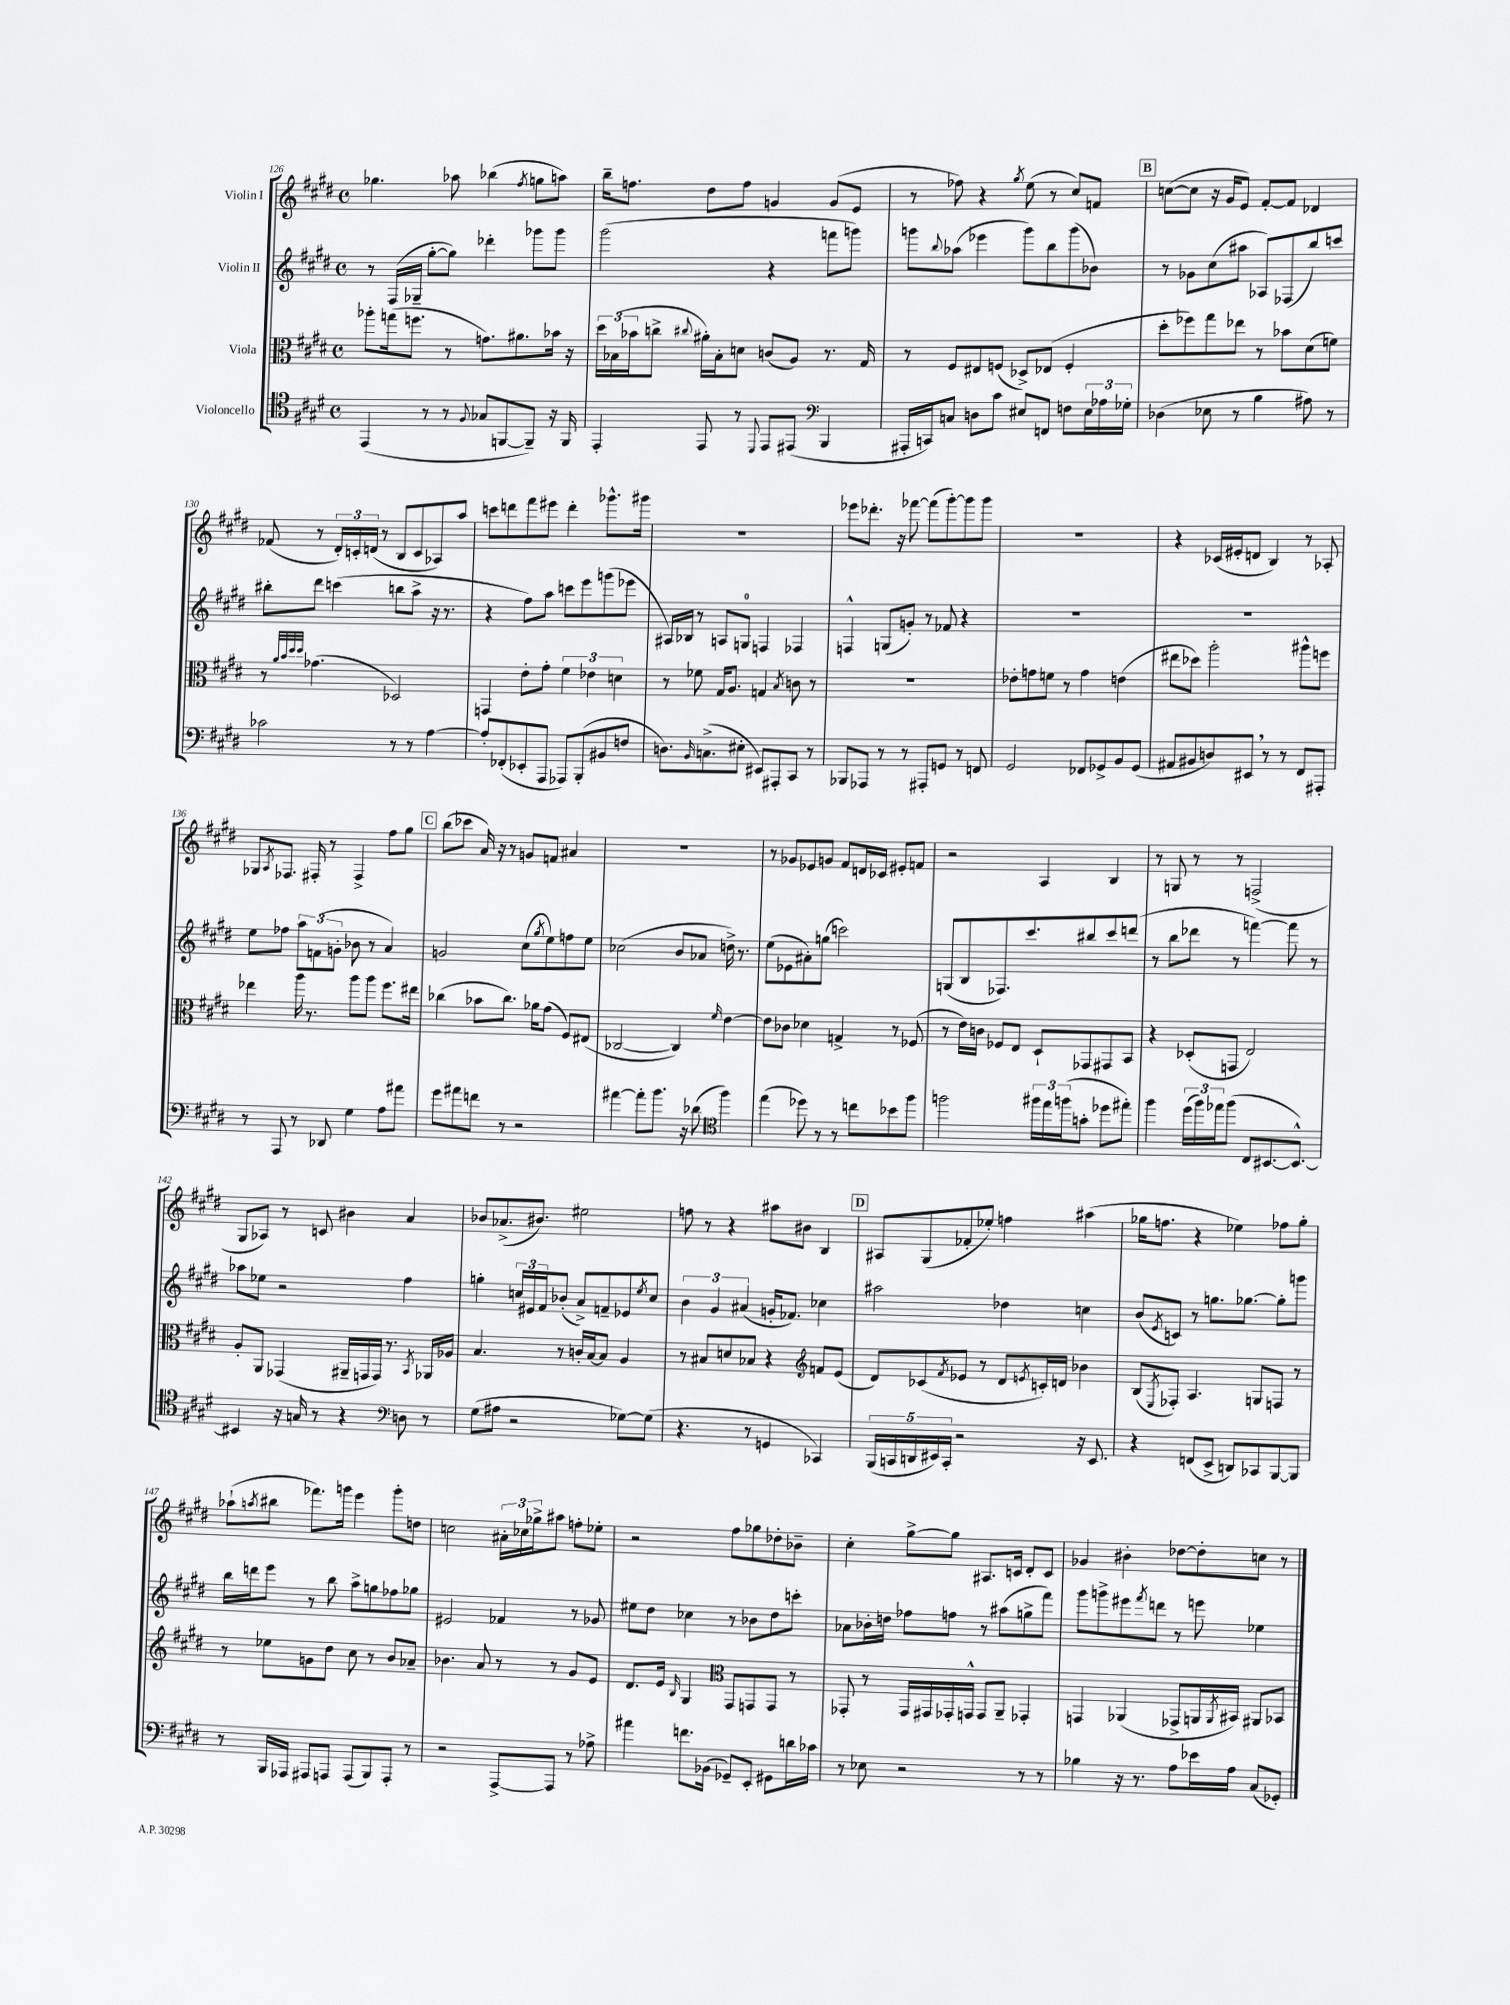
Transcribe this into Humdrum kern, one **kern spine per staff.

**kern	**kern	**kern	**kern
*staff4	*staff3	*staff2	*staff1
*clefC4	*clefC3	*clefG2	*clefG2
*k[f#c#g#d#]	*k[f#c#g#d#]	*k[f#c#g#d#]	*k[f#c#g#d#]
*M4/4	*M4/4	*M4/4	*M4/4
*met(c)	*met(c)	*met(c)	*met(c)
(4EE/	8aa-'\L	8r	4.gg-\
.	(16gg\k	(16F#/LL	.
.	8.ff\J	16G-~/JJ	.
8r	.	[8gg#'\L	.
8r	8r	8gg#\]J)	8aa-\
8qqF#/	.	.	.
8G-/L	8.g\L)	4ddd-'\	(4bb-\
[8FF/	.	.	.
.	8.a#\	.	.
.	.	.	8qff#/
8FF~/]J)	.	8ggg-\L	8gg\L
16r	16b-\Jk	8ggg-\J	8aa\J)
16FF/	16r	.	.
=	=	=	=
4EE'/	24dd#\LL	(2ggg#\	16bb~\LK
.	(24B-\	.	.
.	.	.	8.ff\J
.	24b-\J	.	.
.	8cc^\J	.	.
.	8qqcc#/	.	.
8EE/	16a#'\LL)	.	8dd#\L
.	16B-'\J	.	.
8r	8d\J	.	8ff\J
8qqDD#/	.	.	.
8EE/L	(8c/L	4r	4g/
(8EE#/J	8A/J)	.	.
*clefF4	*	*	*
4BBB/	8.r	8fff\L	(8g/L
.	.	8ggg\J)	8e/J
.	16G#/	.	.
=	=	=	=
16AAA#'/LL	8r	8ggg\L	8r
16CC/J)	.	.	.
.	.	8qqbb/	.
8C/J	8F#/L	(8aa-\J	8ff-\)
8D\L	8E#/	4eee-\	4r
8c#\J	(8F/J	.	.
.	.	.	8qgg#/
8E#/L	8D-^/L)	8ggg\L)	(8ee\
8FF/J	(8E-/J	8bb\	8r
8F\L	4F'/	(8ggg\	8cc#/L)
24E#\L	.	8b-\J)	8f/J
24A-\	.	.	.
24G-'\JJ	.	.	.
=	=	=	=
(4D-\	8dd#'\L	8r	([8cc\L
.	8ff-\)	8g-\L	8cc\]J
8E-\	8gg#\	(8cc#\	16r
.	.	.	16g#/LK
8r	8ee-\J	8aa#\J	8e/J)
4B\	8r	8A-/L)	[8f#'/L
.	8b-\L	(8F-/	8f#/]J
8A#\)	(8d#\	8bb/)	4d-/
8r	8f\J)	8ccc/J	.
=	=	=	=
2c-\	8r	8bb#'\L	(8f-/
.	32qqa/LLL	.	.
.	32qqb/	.	.
.	32qqdd#/	.	.
.	32qqdd#/JJJ	.	.
.	(4.g-\	8ddd#\J	8r
.	.	(4ccc\	24d#'/LL)
.	.	.	24c'/
.	.	.	(24d/JJ
.	.	.	8r
8r	2D-/)	8bb\L	8B/L
8r	.	8aa^\J	8c/
[4A\	.	16r	8A-/)
.	.	8.r	.
.	.	.	8aa/J
=	=	=	=
8A'/]L	4GG/	4r	8ccc\L
(8FF-'/	.	.	8ddd\
8EE-'/	8e'\L	8ff#\L)	8fff#\
8AAA/J	8g#'\J	8aa\J	8eee#\J
8AAA-/L)	6f#\	8ccc\L	4ddd'\
(8BBB'/	.	8eee\	.
.	6e-\	.	.
8BB#/	.	(8ggg\	8.ggg-^^\L
.	6d\	.	.
8F/J	.	8eee-\J	.
.	.	.	16ggg#\Jk
=	=	=	=
8.D\L)	8r	16A#/LL)	1r
.	.	16B-/JJ	.
.	8f-\	8r	.
16qqBB/	.	.	.
(8.C^\	.	.	.
.	16G#/LK	8A/L	.
.	8.A/J	.	.
8E#'\J	.	8G/J	.
8EE#/L)	4G/	4F/	.
8AAA#'/	.	.	.
.	8qB/	.	.
8CC#/J	8c\	4F-/	.
8r	8r	.	.
=	=	=	=
8BBB-/L	1r	4F^^/	8eee-\L
8AAA-/J	.	.	8.ddd-'\J
8r	.	(8G/L	.
.	.	.	16r
8r	.	8g'/J)	[8fff-\
8AAA#'/L	.	8r	(8fff-\]L
8GG/J	.	8f-/	[8ggg#'\)
8r	.	4r	8ggg#\]
8FF/	.	.	8ggg#\J
=	=	=	=
2GG#/	8e-'\L	1r	1r
.	8g\	.	.
.	8f\J	.	.
.	8r	.	.
8FF-/L	4g\	.	.
8GG-^/	.	.	.
8BB/	(4e\	.	.
(8GG-/J	.	.	.
=	=	=	=
8AA#/L	8ee#\L	1r	4r
8BB#/	8dd-\J)	.	.
8D/)	2aa'\	.	(16c-/LL
.	.	.	16e#'/J
8EE#/J	.	.	8d/J
8r	.	.	4B/)
8r	.	.	.
8FF#/L	8aa#^^\L	.	8r
8AAA#'/J	8ff\J	.	8A-'/
=	=	=	=
8r	4ee-\	8ee\L	8G-/L
.	.	.	8qA/
8AAA/	.	8ff-\J	8.F-/J
8r	16aa\	12aa\L	.
.	8.r	.	16F#'/
.	.	(12f\	.
8DD-/	.	.	8r
.	.	12g'\J	.
4G#\	8aa\L	8b-\	4F#^/
.	8aa\J	8r	.
8A\L	8.ff#\L	4a/)	8ff#\L
8a#\J	.	.	8gg#\J
.	16ee#\Jk	.	.
=	=	=	=
8g#\L	(4cc-\	2g/	(8bb\L
8a#\	.	.	8ccc-\J
8f\J	8b-\L	.	16a/)
.	.	.	16r
8r	8.cc-\J)	.	8r
2r	.	(8cc#\L	8g/L
.	16a-\LK	.	.
.	.	8qgg#/	.
.	(8g#\J	8ee\)	8f/J
.	8F#/L)	8ff\	4a#/
.	(8E#/J	8ee\J	.
=	=	=	=
[4a#\	[2C-/	(2cc-\	1r
8a#'\]L	.	.	.
8.b\J	.	.	.
.	4C-/])	8b/L	.
16r	.	.	.
(8d-\	.	8a-/J	.
*clefC4	*	*	*
.	16qqf#/	.	.
4ff#\)	[4e\	16dd^\)	.
.	.	8.r	.
=	=	=	=
(4ee\	8e\]L	(8ee\L	8r
.	8c-\J	8e-\	8g-/L
8dd-\)	4d-\	8a#'\)	8e-/
8r	.	(8gg\J	8g/J
8r	4G^/	2ccc\)	8f#/L
8cc\L	.	.	16d/L
.	.	.	16c-/JJ
8b-\	8r	.	8e#'/L
8ff#\J	(8F-/	.	8f/J
=	=	=	=
2ff\	8r	(8G/L	2r
.	16e\LL)	8B/	.
.	16c\JJ	.	.
.	8F-/L	8.F-/)	.
.	8E/J	.	.
.	.	8.ccc#/	.
24ff#\LL	8D#`/L	.	4A/
24ee\	.	.	.
(24ff\J	.	.	.
8g'\J	8GG-/	8bb#/	.
8dd-\L	8GG#/	8ccc#/	4B/
8ee#'\J)	8BB/J	(8ddd/J	.
=	=	=	=
4ff#\	4r	8r	8r
.	.	8bb\L	8G/
(24dd#\LL	(8D-'/L	8ddd-\J	8r
24ff#\)	.	.	.
24ee-\J	.	.	.
(8ff#\J	8GG/J	8r	8r
8C#/L	2E/)	[4fff\)	(2F^/
[8.BB#/	.	.	.
.	.	8fff\]	.
8.BB#^^/_J)	.	.	.
.	.	8r	.
=	=	=	=
4BB#/]	8A'/L	8aa-\L	8G#/L
.	8AA/J	8ee-\J	8A-/J)
16r	(4GG-/	2r	8r
16G/	.	.	.
8r	.	.	8c/
4r	16AA#~/LL	.	4b#\
.	16GG/	.	.
.	16GG/JJ)	.	.
.	8.r	.	.
*clefF4	*	*	*
8D\	.	4ff#\	4a/
.	8qBB/	.	.
8r	16AA-/LL	.	.
.	16A-/JJ	.	.
=	=	=	=
(8G#\L	4.B/	4gg'\	8b-/L
8A#\J	.	.	(8.a-^/
2r	.	24cc/LL	.
.	.	24e#/	.
.	.	.	8.b#/J)
.	.	24f#/J	.
.	8r	(8b-'/J	.
.	16c'/LL	8a^/L)	2ee#\
.	[16B/J	.	.
.	8B/]J	8f~/	.
[8G-\L)	4A/	8e-/	.
.	.	8qee/	.
(8G-\]J	.	8cc/J	.
=	=	=	=
4.r	8r	6b\	8ff\
.	8B#/L	.	8r
.	.	6g#/	.
.	8d/	.	4r
.	.	(6a#/	.
8r	8B-/J	.	.
4GG/	4r	16g'/LK	8aa#\L
.	.	8.f-/J)	.
.	.	.	8b#\J
*	*clefG2	*	*
4CC-/)	8f/L	4cc-\	4B/
.	(8e/J	.	.
=	=	=	=
(20BBB/LL	8d#/L)	2aa#\	8A#/L
20CC/	.	.	.
20DD/	.	.	.
.	(8c-/	.	(8G#/
20EE#/)	.	.	.
20CC'/JJ	.	.	.
.	8qf#/	.	.
2r	8e-/J	.	8f-'/
.	8r	.	8ee-'/J)
.	8d#/L	4dd-\	4ff\
.	8qe/	.	.
.	16c'/L)	.	.
.	16d/JJ	.	.
16r	4b-\	4cc\	(4aa#\
8.EE#/	.	.	.
=	=	=	=
4r	(8B/L	(8b/L	16gg-\LK
.	.	.	8.ff\J
.	8qE/	8qe/	.
.	8F-'/J)	8c/J)	.
(8FF/L	4.A/	8r	4r
8EE^/J	.	8.gg\L	.
8DD/L)	.	.	4ee-\)
.	.	[8.gg-\J	.
8CC-/	8G/L	.	.
[8BBB/	8F/J	8gg-'\]L	8ff-\L
8BBB/]J	8r	8ggg\J	8gg-'\J
=	=	=	=
8r	8r	16bb\LL	(8aa-`\L
.	.	16ddd\J	.
.	.	.	8qaa/
16BBB/LL	8ee-\L	8eee\J	8bb#\J
16AAA-/JJ	.	.	.
8AAA#/L	8g\	8r	8.fff-\L)
8AAA/J	8dd#\J	8bb\	.
.	.	.	16ggg\Jk
(8AAA/L	8cc#\	8aa^\L	4eee\
8BBB/)	8r	8gg\	.
8AAA'/J	8b/L	8ff-\	8ggg'\L
8r	8a-~/J	8gg-\J	8dd\J
=	=	=	=
2r	4.b-\	2e#/	2cc\
.	8a/	.	.
[8AAA^/L	8r	4f-/	24a#'\LL
.	.	.	24cc-\
.	.	.	24gg-^\J
8AAA/]J	8r	.	8aa#\J
8r	8g#/L	8r	8ff'\L
8A-^\	8e/J	8g-/	8ee-'\J
=	=	=	=
4a#\	8.d#/L	8ee#\L	2r
.	.	8dd#\J	.
.	16e/Jk	.	.
.	16qqB/	.	.
8.f\L	4G#/	4cc-\	.
(16BB-\Jk	.	.	.
*	*clefC3	*	*
8GG-~/L)	8GG#/L	8r	8ff#\L
8EE'/J	8GG/	8b-\L	8gg-\
8GG#\L	8GG/J	8dd#\	8dd-'\
16d\L	8r	8ccc'\J	8b-~\J
16c-\JJ	.	.	.
=	=	=	=
8r	8GG-'/	8a-\L	4cc#'\
8E-\	8r	16b-'\L	.
.	.	16dd\JJ	.
2r	16GG-/LL	8ff-\L	[8gg#^\L
.	16GG#/	.	.
.	16GG-'/	8ff\J	8gg#\]J
.	16GG^^/JJ	.	.
.	8GG/L	8r	8.A#/L
.	8AA~/J	(8aa#\L	.
.	.	.	16c/Jk
8r	4GG-'/	8gg^\	8d#'/L
8r	.	8fff#\J)	8c/J
=	=	=	=
4B-\	4GG/	8ggg#\L	4g-/
.	.	8ggg^\	.
16r	(4AA-/	8eee#\	4b#'\
8.r	.	.	.
.	.	8qfff#/	.
.	.	8ddd\J	.
8A\L	8GG-^/L	8r	[8dd-\L
16e-\L	16AA/L	8eee\	8dd-'\]
.	8qAA/	.	.
16A\JJ	16BB#/JJ)	.	.
(8C#/L	8AA#/L	4ee-\	8cc\J
8GG-'/J)	8BB-/J	.	8r
==	==	==	==
*-	*-	*-	*-
